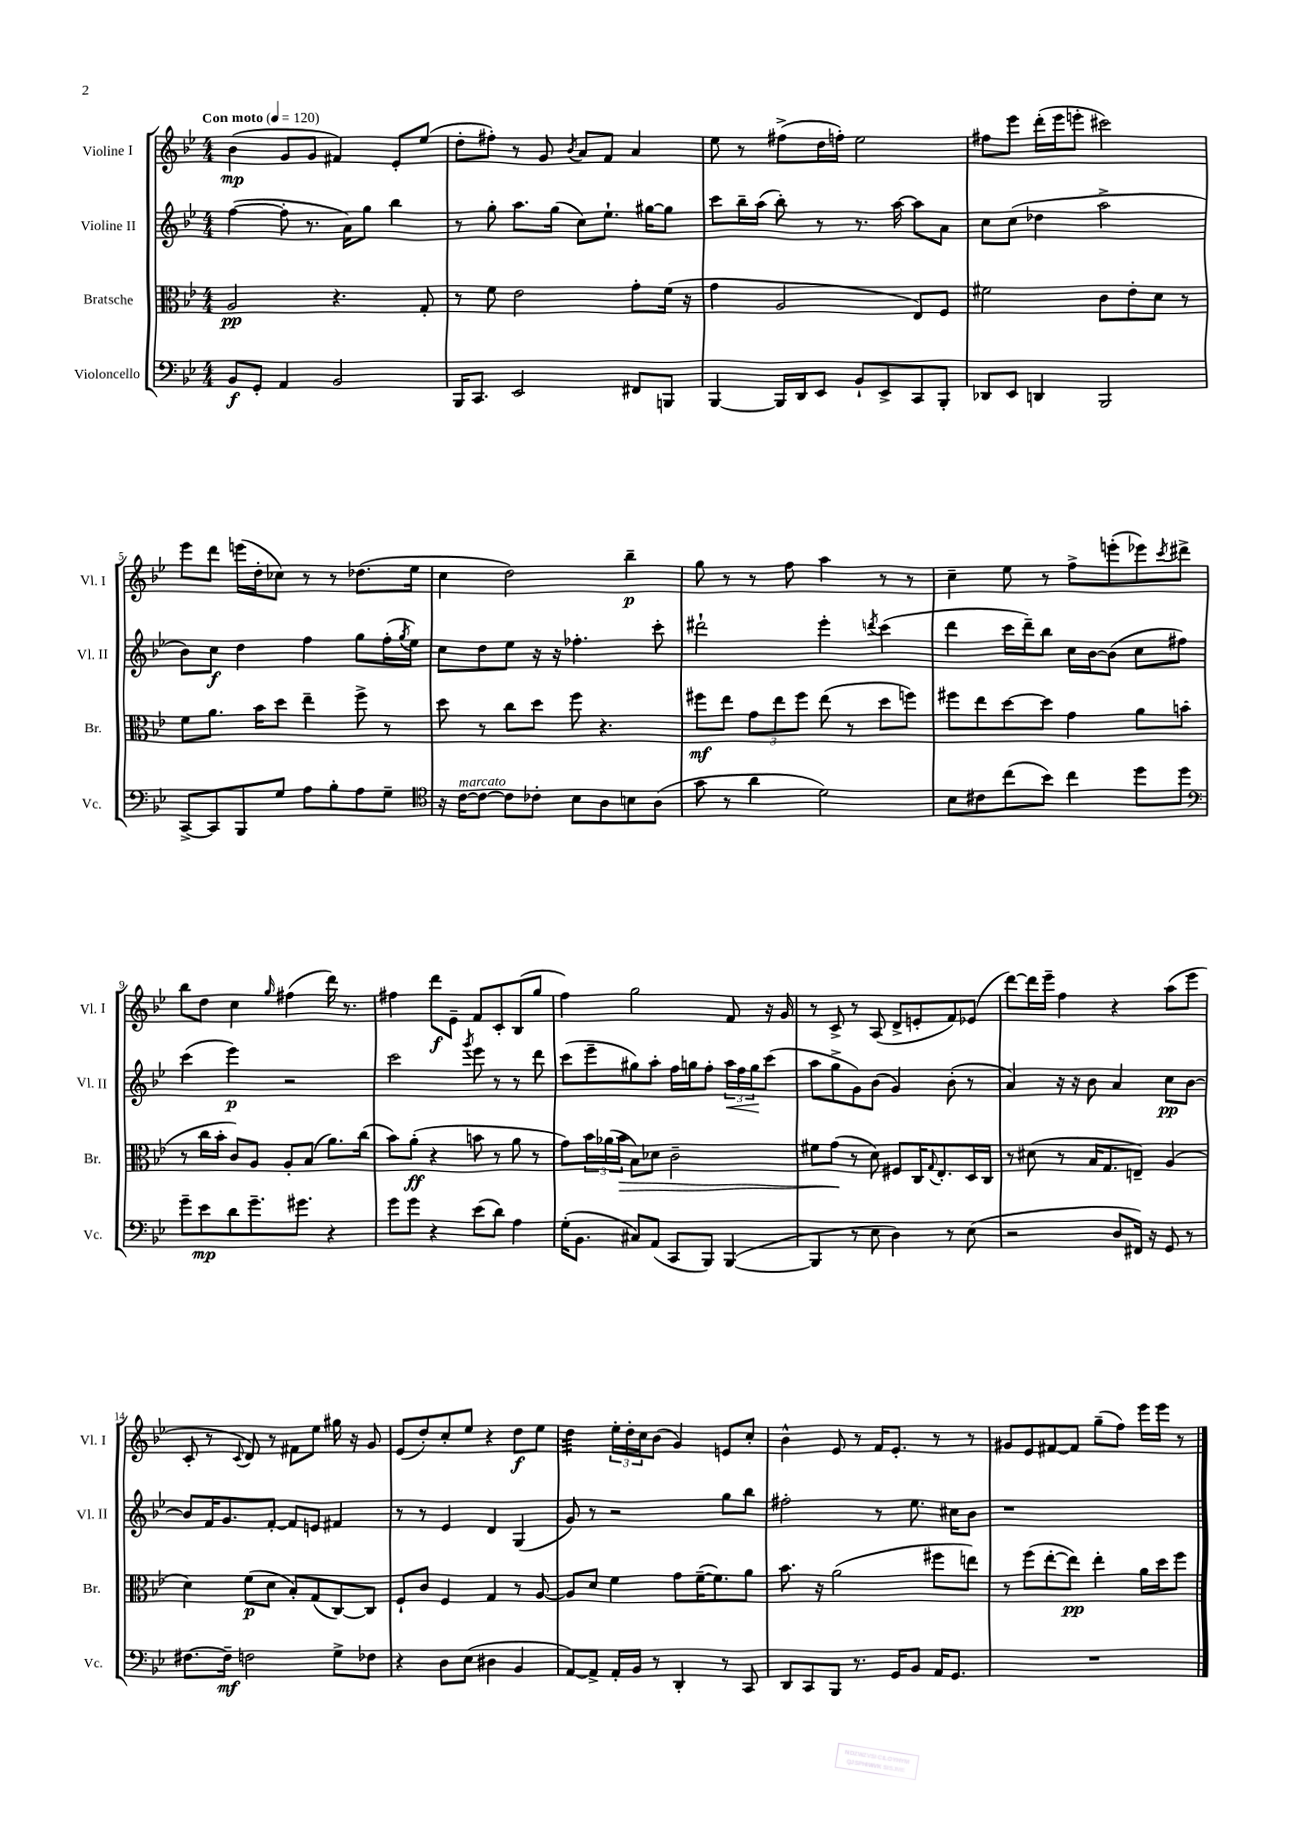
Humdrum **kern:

**kern	**dynam	**kern	**dynam	**kern	**dynam	**kern	**dynam
*part4	*part4	*part3	*part3	*part2	*part2	*part1	*part1
*staff4	*staff4	*staff3	*staff3	*staff2	*staff2	*staff1	*staff1
*I"Violoncello	*	*I"Bratsche	*	*I"Violine II	*	*I"Violine I	*
*I'Vc.	*	*I'Br.	*	*I'Vl. II	*	*I'Vl. I	*
*clefF4	*	*clefC3	*	*clefG2	*	*clefG2	*
*k[b-e-]	*	*k[b-e-]	*	*k[b-e-]	*	*k[b-e-]	*
*M4/4	*	*M4/4	*	*M4/4	*	*M4/4	*
*MM120	*	*MM120	*	*MM120	*	*MM120	*
=1	=1	=1	=1	=1	=1	=1	=1
!	!	!	!	!	!	!LO:TX:a:B:t=Con moto	!
8BB-/L	f	2A/	pp	([4ff\	.	(4b-\	mp
8GG'/J	.	.	.	.	.	.	.
4AA/	.	.	.	8ff'\]	.	8g/L	.
.	.	.	.	8.r	.	8g/J	.
2BB-/	.	4.r	.	.	.	4f#X/)	.
.	.	.	.	16a\KL)	.	.	.
.	.	.	.	8gg\J	.	.	.
.	.	.	.	4bb-\	.	8e-'/L	.
.	.	8G'/	.	.	.	(8ee-/J	.
=2	=2	=2	=2	=2	=2	=2	=2
16BBB-/KL	.	8r	.	8r	.	8dd'\L	.
8.CC/J	.	.	.	.	.	.	.
.	.	8f\	.	8gg'\	.	8ff#X'\J)	.
2EE-/	.	2e-\	.	8.aa\L	.	8r	.
.	.	.	.	.	.	8g/	.
.	.	.	.	(16gg\Jk	.	.	.
.	.	.	.	.	.	8qb-/	.
.	.	.	.	8cc\L)	.	8a/L	.
.	.	.	.	8.ee-`\J	.	8f/J	.
8FF#X/L	.	8g'\L	.	.	.	4a/	.
.	.	.	.	[16gg#X\KL	.	.	.
8BBBn/J	.	(16f\Jk	.	8gg#\J]	.	.	.
.	.	16r	.	.	.	.	.
=3	=3	=3	=3	=3	=3	=3	=3
[4BBB-/	.	4g\	.	8ccc\L	.	8ee-\	.
.	.	.	.	16bb-~\L	.	8r	.
.	.	.	.	(16aa\JJ	.	.	.
16BBB-/LL]	.	2A/	.	8bb-'\)	.	(8ff#X^\L	.
16DD/J	.	.	.	.	.	.	.
8EE-/J	.	.	.	8r	.	16dd\L	.
.	.	.	.	.	.	16ffn'\JJ)	.
8BB-`/L	.	.	.	8.r	.	2ee-\	.
8EE-^/	.	.	.	.	.	.	.
.	.	.	.	[16aa\	.	.	.
8CC/	.	8E-/L)	.	8aa\L]	.	.	.
8BBB-'/J	.	8F/J	.	8a\J	.	.	.
=4	=4	=4	=4	=4	=4	=4	=4
8DD-X/L	.	2f#X\	.	8cc\L	.	8ff#X\L	.
8EE-/J	.	.	.	(8cc\J	.	8eee-\J	.
4DDn/	.	.	.	4dd-X\	.	(16ddd'\LL	.
.	.	.	.	.	.	16eee-\J	.
.	.	.	.	.	.	8eeen'\J	.
2BBB-/	.	8c\L	.	2aa^\	.	2ccc#X\)	.
.	.	8e-'\	.	.	.	.	.
.	.	8d\J	.	.	.	.	.
.	.	8r	.	.	.	.	.
!!LO:LB:g=z
=5	=5	=5	=5	=5	=5	=5	=5
[8CC^/L	.	8f\L	.	8b-\L)	.	8eee-\L	.
8CC/]	.	8.a\J	.	8cc\J	f	8ddd\J	.
8BBB-/	.	.	.	4dd\	.	(16eeen\LL	.
.	.	16b-\KL	.	.	.	16dd'\J	.
8G/J	.	8dd\J	.	.	.	8cc-X\J)	.
8A\L	.	4ee-~\	.	4ff\	.	8r	.
8B-'\	.	.	.	.	.	8r	.
8A\	.	8ff^\	.	8gg\L	.	(8.dd-X\L	.
8G~\J	.	8r	.	(16ff'\L	.	.	.
.	.	.	.	8qgg/	.	.	.
.	.	.	.	16ee-\JJ)	.	16ee-\Jk	.
=6	=6	=6	=6	=6	=6	=6	=6
*clefC4	*	*	*	*	*	*	*
16r	.	8dd\	.	8cc\L	.	4cc\	.
!LO:TX:a:i:t=marcato	!	!	!	!	!	!	!
[16c\KL	.	.	.	.	.	.	.
8c\J_	.	8r	.	8dd\	.	.	.
8c\L]	.	8cc\L	.	8ee-\J	.	2dd\)	.
8c-X'\J	.	8dd\J	.	16r	.	.	.
.	.	.	.	16r	.	.	.
8B-\L	.	8ff\	.	4.ff-X'\	.	.	.
8A\	.	4.r	.	.	.	.	.
8Bn\	.	.	.	.	.	4bb-~\	p
(8A\J	.	.	.	8ccc'\	.	.	.
=7	=7	=7	=7	=7	=7	=7	=7
8g\	.	8ff#X\L	mf	2ddd#X`\	.	8gg\	.
8r	.	8ee-\J	.	.	.	8r	.
4a\	.	12g\L	.	.	.	8r	.
.	.	12ee-\	.	.	.	.	.
.	.	.	.	.	.	8ff\	.
.	.	12ff#\J	.	.	.	.	.
2d\)	.	(8ee-\	.	4eee-'\	.	4aa\	.
.	.	8r	.	.	.	.	.
.	.	.	.	8qdddn/	.	.	.
.	.	8dd\L	.	(4ccc\	.	8r	.
.	.	8ffn\J)	.	.	.	8r	.
=8	=8	=8	=8	=8	=8	=8	=8
8B-\L	.	8ff#X\L	.	4ddd\	.	4cc~\	.
8c#X\	.	8ee-\	.	.	.	.	.
(8cc\	.	[8dd\	.	16ccc\LL	.	8ee-\	.
.	.	.	.	16ddd~\J)	.	.	.
8b-\J)	.	8dd\J]	.	8bb-\J	.	8r	.
4cc\	.	4g\	.	16cc\LL	.	8ff^\L	.
.	.	.	.	[16b-\J	.	.	.
.	.	.	.	(8b-\J]	.	(8eeen'\	.
8dd\L	.	8a\L	.	8cc\L	.	8eee-X\)	.
.	.	.	.	.	.	8qccc/	.
8dd\J	.	(8bn\J	.	8ff#X\J)	.	8ddd#X^\J	.
!!LO:LB:g=z
=9	=9	=9	=9	=9	=9	=9	=9
*clefF4	*	*	*	*	*	*	*
8g~\L	.	8r	.	(4ccc\	.	8bb-\L	.
8e-\	mp	16cc\LL	.	.	.	8dd\J	.
.	.	16b-'\JJ	.	.	.	.	.
8d\	.	8c/L)	.	4eee-\)	p	4cc\	.
8.g~\	.	8A/J	.	.	.	.	.
.	.	.	.	.	.	16qqgg/	.
.	.	8A'/L	.	2r	.	(4ff#X\	.
8.g#X\J	.	.	.	.	.	.	.
.	.	(8B-/J	.	.	.	.	.
4r	.	8.a\L)	.	.	.	16ddd\)	.
.	.	.	.	.	.	8.r	.
.	.	(16cc\Jk	.	.	.	.	.
=10	=10	=10	=10	=10	=10	=10	=10
8g\L	.	8b-\L)	.	2ccc\	.	4ff#X\	.
8g\J	.	(8a'\J	ff	.	.	.	.
4r	.	4r	.	.	.	8ddd\L	f
.	.	.	.	.	.	8e-~\J	.
.	.	.	.	8qggg/	.	.	.
(8e-\L	.	8bn\	.	8eee-\	.	8f/L	.
8d\J)	.	8r	.	8r	.	8c'/	.
4A\	.	8a\	.	8r	.	(8B-/	.
.	.	8r	.	8ddd\	.	8gg/J	.
=11	=11	=11	=11	=11	=11	=11	=11
(16G'\KL	.	8g\L)	.	(8ccc\L	.	4ff\)	.
8.BB-\J	.	.	.	.	.	.	.
.	.	24b-\L	.	8eee-~\	.	.	.
.	.	(24a-X\	.	.	.	.	.
!	!	!	!LO:HP:b	!	!	!	!
.	.	24b-\JJ	>	.	.	.	.
8C#X/L)	.	8B-\L)	.	8gg#X\)	.	2gg\	.
(8AA/J	.	8d-X\J	.	8aa'\J	.	.	.
8CC/L	.	2c~\	.	16ff\LL	.	.	.
.	.	.	.	16ggn\J	.	.	.
8BBB-/J)	.	.	.	8ff'\J	.	.	.
!	!	!	!	!	!LO:HP:b	!	!
([4BBB-/	.	.	.	24aa\LL	<	8f/	.
.	.	.	.	24ff\	.	.	.
.	.	.	.	24gg\J	.	.	.
.	.	.	.	(8ccc\J	[	16r	.
.	.	.	.	.	.	16g/	.
=12	=12	=12	=12	=12	=12	=12	=12
4BBB-/]	.	8f#X\L	.	8aa\L	.	8r	.
.	.	(8g\J	.	8gg^\	.	8c^/	.
8r	.	8r	]	8g\)	.	8r	.
8E-\	.	8d\)	.	(8b-\J	.	(8A/	.
4D\)	.	8F#X/L	.	4g/)	.	8d^/L	.
.	.	16C/K	.	.	.	8en'/	.
.	.	8qqG/	.	.	.	.	.
.	.	8.E-'/	.	.	.	.	.
8r	.	.	.	(8b-'\	.	8f/)	.
(8E-\	.	16D/L	.	8r	.	(8e-X/J	.
.	.	16C/JJ	.	.	.	.	.
=13	=13	=13	=13	=13	=13	=13	=13
2r	.	8r	.	4a/)	.	[8ddd\L)	.
.	.	(8d#X\	.	.	.	16ddd\L]	.
.	.	.	.	.	.	16eee-~\JJ	.
.	.	8r	.	16r	.	4ff\	.
.	.	.	.	16r	.	.	.
.	.	16B-/KL	.	8b-\	.	.	.
.	.	8.G/	.	.	.	.	.
8D/L	.	.	.	4a/	.	4r	.
16FF#X/Jk)	.	8En~/J)	.	.	.	.	.
16r	.	.	.	.	.	.	.
8GG/	.	(4A/	.	8cc\L	pp	(8aa\L	.
8r	.	.	.	[8b-\J	.	8eee-\J	.
!!LO:LB:g=z
=14	=14	=14	=14	=14	=14	=14	=14
[8.F#X\L	.	4d\)	.	8b-/L]	.	8c'/	.
.	.	.	.	16f/K	.	8r	.
16F#~\Jk]	mf	.	.	8.g/	.	.	.
.	.	.	.	.	.	8qqc/	.
2Fn\	.	(8f\L	p	.	.	8d/)	.
.	.	8d\J	.	[8f'/J	.	8r	.
.	.	8B-'/L)	.	8f/L]	.	8f#X\L	.
.	.	(8G/	.	8en/J	.	8ee-\J	.
8G^\L	.	[8C/)	.	4f#X/	.	16gg#X\	.
.	.	.	.	.	.	16r	.
8F-X\J	.	8C/J]	.	.	.	8g/	.
=15	=15	=15	=15	=15	=15	=15	=15
4r	.	8F`/L	.	8r	.	(8e-/L	.
.	.	8c/J	.	8r	.	8dd'/)	.
8D\L	.	4F/	.	4e-/	.	8cc'/	.
(8E-\J	.	.	.	.	.	8ee-/J	.
4D#X\	.	4G/	.	4d/	.	4r	.
4BB-/	.	8r	.	(4G/	.	8dd\L	f
.	.	[8A/	.	.	.	8ee-\J	.
=16	=16	=16	=16	=16	=16	=16	=16
*	*	*	*	*	*	*tremolo	*
[8AA/L)	.	8A/L]	.	8g/)	.	32dd\LLL	.
.	.	.	.	.	.	32dd\	.
.	.	.	.	.	.	32dd\	.
.	.	.	.	.	.	32dd\	.
8AA^/J]	.	8d/J	.	8r	.	32dd\	.
.	.	.	.	.	.	32dd\	.
.	.	.	.	.	.	32dd\	.
.	.	.	.	.	.	32dd\JJJ	.
*	*	*	*	*	*	*Xtremolo	*
16AA'/LL	.	4f\	.	2r	.	24ee-'\LL	.
.	.	.	.	.	.	24dd'\	.
16BB-/JJ	.	.	.	.	.	.	.
.	.	.	.	.	.	24cc\J	.
8r	.	.	.	.	.	(8b-\J	.
4DD'/	.	8g\L	.	.	.	4g/)	.
.	.	([16f~\K	.	.	.	.	.
.	.	8.f\])	.	.	.	.	.
8r	.	.	.	8gg\L	.	8en/L	.
8CC/	.	8a\J	.	8bb-\J	.	8cc'/J	.
=17	=17	=17	=17	=17	=17	=17	=17
8DD/L	.	8.b-\	.	2ff#X'\	.	4b-^^\	.
8CC/	.	.	.	.	.	.	.
.	.	16r	.	.	.	.	.
8BBB-/J	.	(2a\	.	.	.	8e-/	.
8.r	.	.	.	.	.	8r	.
.	.	.	.	8r	.	16f/KL	.
16GG/KL	.	.	.	.	.	8.e-'/J	.
8BB-/J	.	.	.	8.ee-\	.	.	.
16AA/KL	.	8ff#X\L	.	.	.	8r	.
8.GG/J	.	.	.	16cc#X\KL	.	.	.
.	.	8een\J)	.	8b-\J	.	8r	.
=18	=18	=18	=18	=18	=18	=18	=18
1r	.	8r	.	1r	.	8g#X/L	.
.	.	(8ff\L	.	.	.	8e-/	.
.	.	[8ee-'\	.	.	.	[8f#X/	.
.	.	8ee-\J])	pp	.	.	8f#/J]	.
.	.	4ee-'\	.	.	.	(8gg~\L	.
.	.	.	.	.	.	8ff\J)	.
.	.	16a\LL	.	.	.	16eee-\LL	.
.	.	16dd\J	.	.	.	16eee-\JJ	.
.	.	8ff\J	.	.	.	8r	.
==	==	==	==	==	==	==	==
*-	*-	*-	*-	*-	*-	*-	*-
